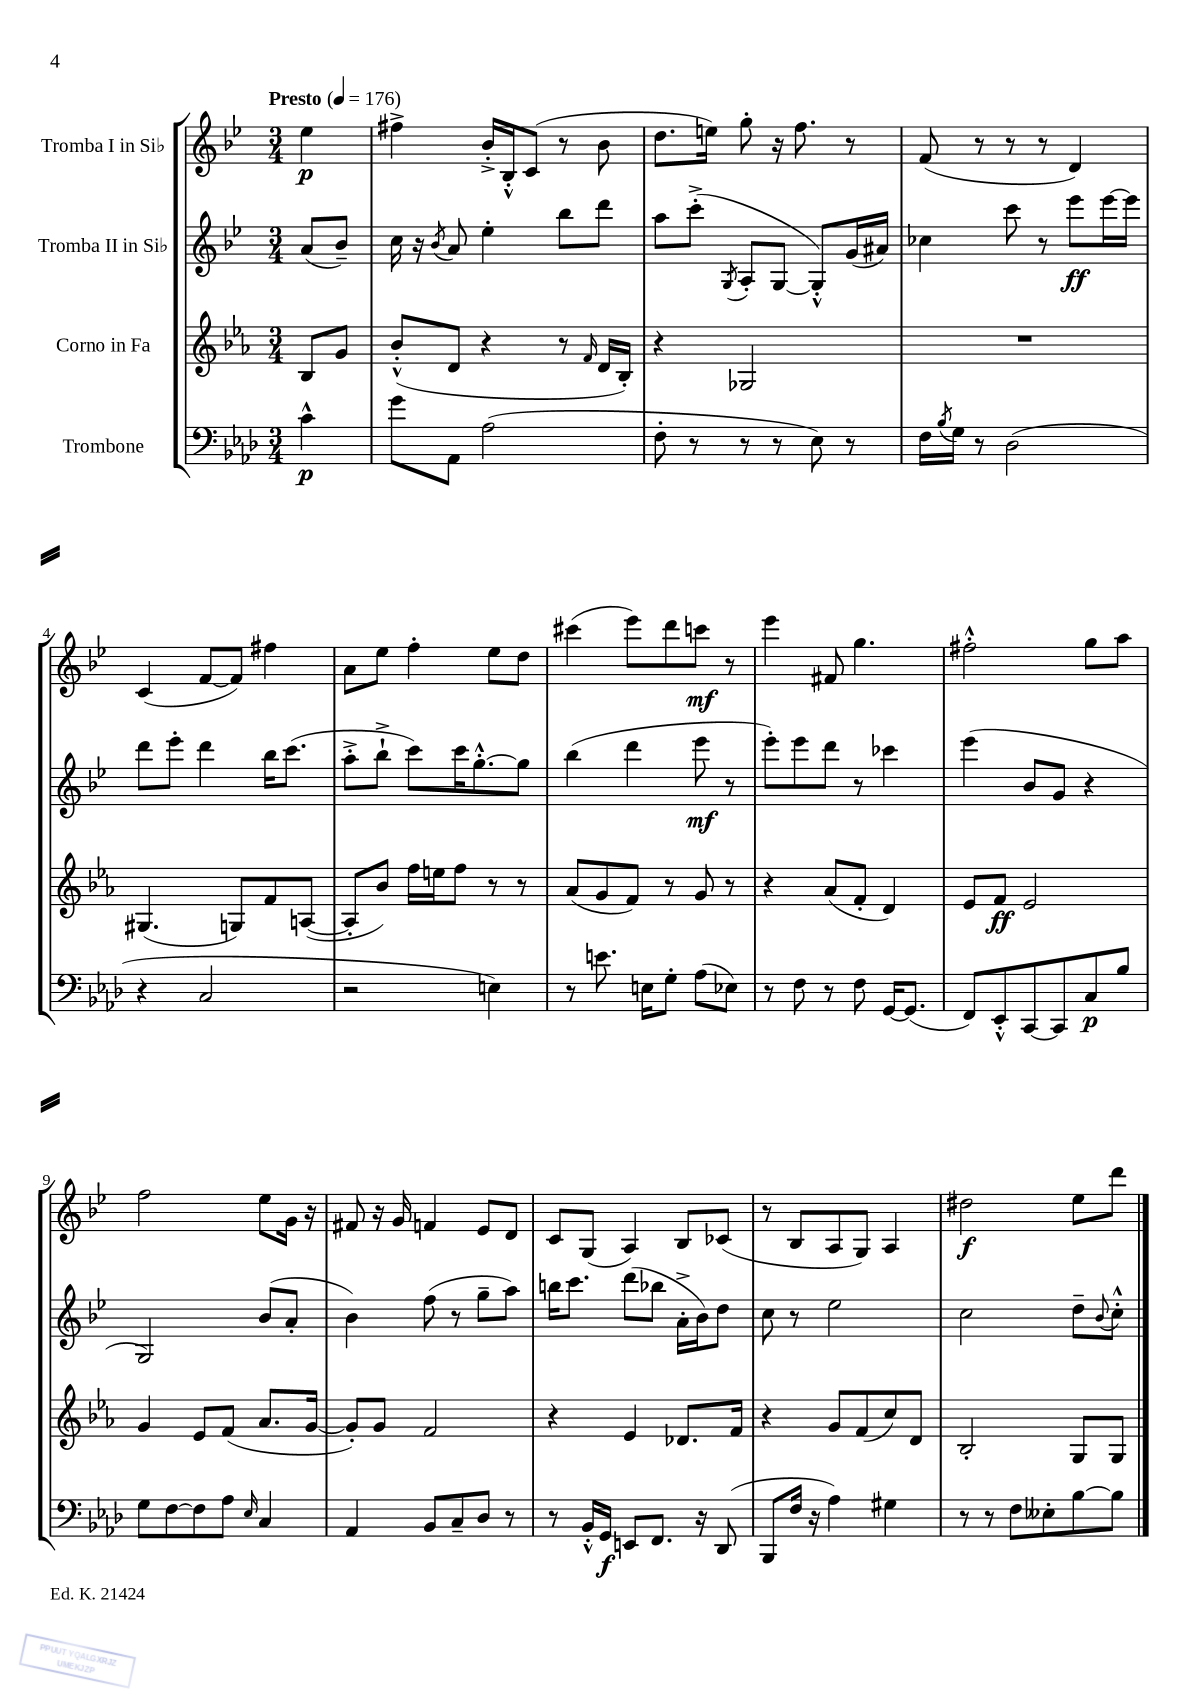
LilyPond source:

<<
\new StaffGroup <<
\new Staff = "s0" \with { instrumentName = "Tromba I in Sib" } {
    \clef treble \key bes \major \numericTimeSignature \time 3/4 \partial 4 \tempo "Presto" 4 = 176
    ees''4\p |
    fis''4-> bes'16-.-> bes16-.-^ c'8( r8 bes'8 |
    d''8. e''16) g''8-. r16 f''8. r8 |
    f'8( r8 r8 r8 d'4) |
    c'4( f'8~ f'8) fis''4 |
    a'8 ees''8 f''4-. ees''8 d''8 |
    cis'''4( ees'''8) d'''8 c'''8\mf r8 |
    ees'''4 fis'8 g''4. |
    fis''2-.-^ g''8 a''8 |
    f''2 ees''8 g'16 r16 |
    fis'8 r16 g'16 f'4 ees'8 d'8 |
    c'8 g8( a4) bes8 ces'8( |
    r8 bes8 a8 g8) a4 |
    dis''2\f ees''8 d'''8 \bar "|." |
}
\new Staff = "s1" \with { instrumentName = "Tromba II in Sib" } {
    \clef treble \key bes \major \numericTimeSignature \time 3/4 \partial 4
    a'8( bes'8--) |
    c''16 r16 \acciaccatura { bes'8 } a'8 ees''4-. bes''8 d'''8 |
    a''8 c'''8-.->( \acciaccatura { g8 } a8-. g8~ g8-.-^) g'16( ais'16) |
    ces''4 c'''8 r8 ees'''8\ff ees'''16~ ees'''16 |
    d'''8 ees'''8-. d'''4 bes''16 c'''8.( |
    a''8-.-> bes''8-!-> c'''8) c'''16 g''8.~-.-^ g''8 |
    bes''4( d'''4 ees'''8\mf r8 |
    ees'''8-.) ees'''8 d'''8 r8 ces'''4 |
    ees'''4( bes'8 g'8 r4 |
    g2) bes'8( a'8-. |
    bes'4) f''8( r8 g''8-- a''8) |
    b''16 c'''8. d'''8( bes''8 a'16-.-> bes'16) d''8 |
    c''8 r8 ees''2 |
    c''2 d''8-- \appoggiatura { bes'8 } c''8-.-^ \bar "|." |
}
\new Staff = "s2" \with { instrumentName = "Corno in Fa" } {
    \clef treble \key ees \major \numericTimeSignature \time 3/4 \partial 4
    bes8 g'8 |
    bes'8-.-^( d'8 r4 r8 \grace { f'16 } d'16 bes16-.) |
    r4 ges2 |
    R2. |
    gis4.( g8) f'8 a8~( |
    a8-. bes'8) f''16 e''16 f''8 r8 r8 |
    aes'8( g'8 f'8) r8 g'8 r8 |
    r4 aes'8( f'8-. d'4) |
    ees'8 f'8\ff ees'2 |
    g'4 ees'8 f'8( aes'8. g'16~ |
    g'8-.) g'8 f'2 |
    r4 ees'4 des'8. f'16 |
    r4 g'8 f'8( c''8) d'8 |
    bes2-. g8 g8 \bar "|." |
}
\new Staff = "s3" \with { instrumentName = "Trombone" } {
    \clef bass \key aes \major \numericTimeSignature \time 3/4 \partial 4
    c'4-^\p |
    g'8 aes,8 aes2( |
    f8-. r8 r8 r8 ees8) r8 |
    f16 \acciaccatura { bes8 } g16 r8 des2( |
    r4 c2 |
    r2 e4) |
    r8 e'8. e16 g8-. aes8( ees8) |
    r8 f8 r8 f8 g,16~ g,8.( |
    f,8) ees,8-.-^ c,8~ c,8 c8\p bes8 |
    g8 f8~ f8 aes8 \grace { ees16 } c4 |
    aes,4 bes,8 c8-- des8 r8 |
    r8 bes,16-.-^ g,16\f e,8 f,8. r16 des,8( |
    bes,,8 f16 r16 aes4) gis4 |
    r8 r8 f8 eeses8-. bes8~ bes8 \bar "|." |
}
>>
>>
